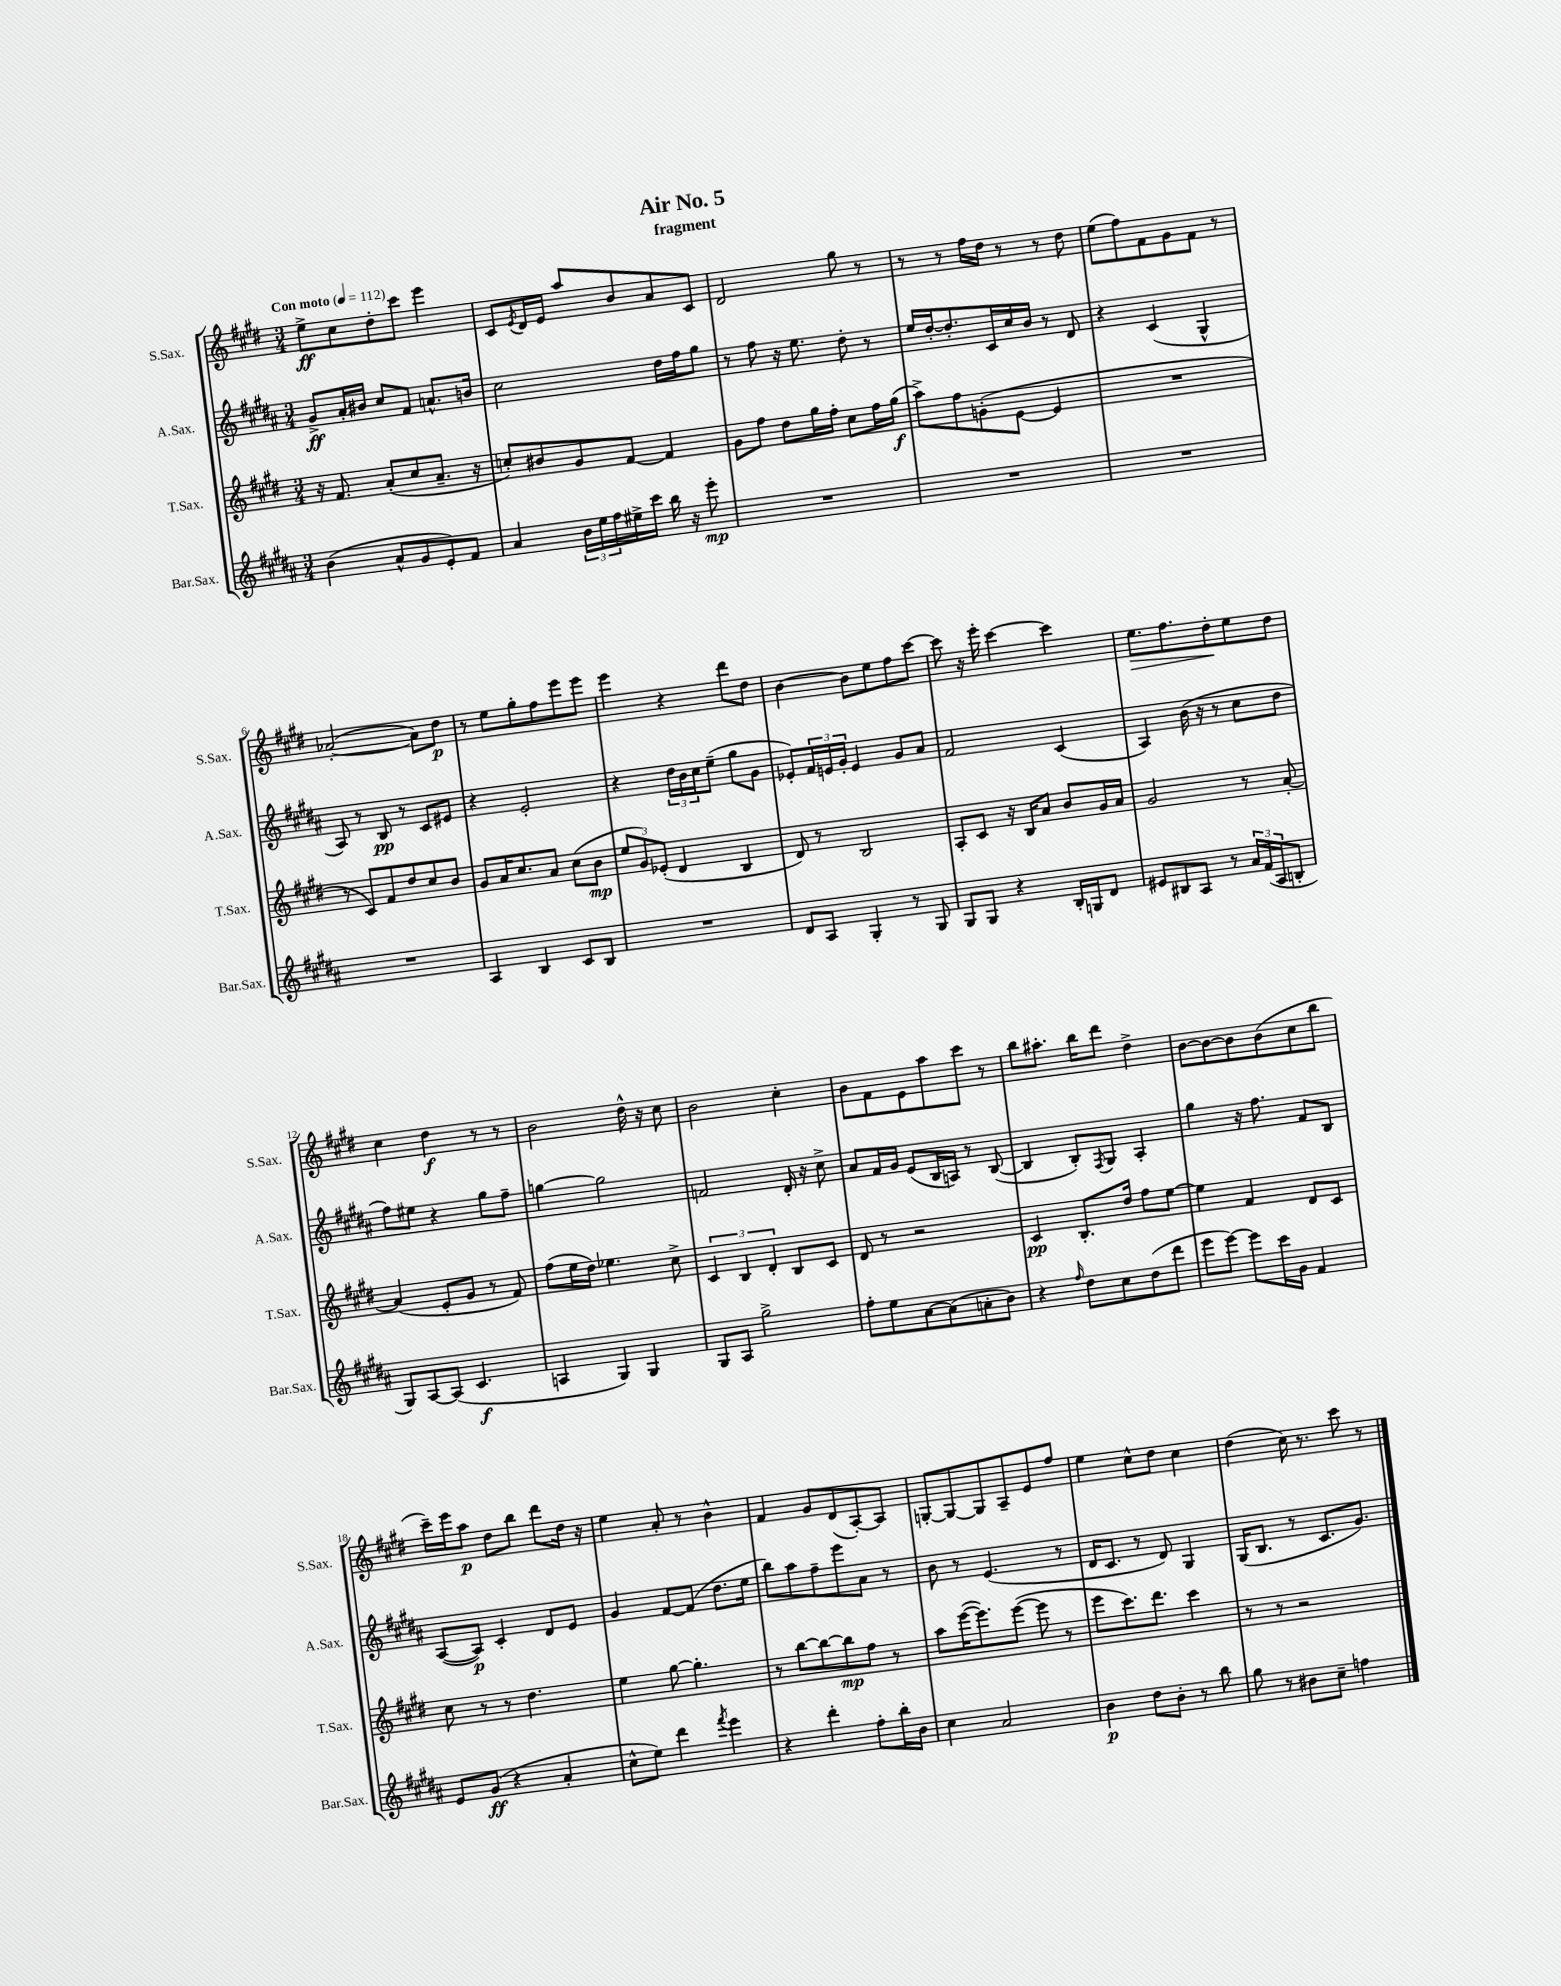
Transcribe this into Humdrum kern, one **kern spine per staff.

**kern	**dynam	**kern	**dynam	**kern	**dynam	**kern	**dynam
*part4	*part4	*part3	*part3	*part2	*part2	*part1	*part1
*staff4	*staff4	*staff3	*staff3	*staff2	*staff2	*staff1	*staff1
*I"Bar.Sax.	*	*I"T.Sax.	*	*I"A.Sax.	*	*I"S.Sax.	*
*I'Bar.Sax.	*	*I'T.Sax.	*	*I'A.Sax.	*	*I'S.Sax.	*
*clefG2	*	*clefG2	*	*clefG2	*	*clefG2	*
*k[f#c#g#d#a#]	*	*k[f#c#g#d#]	*	*k[f#c#g#d#a#]	*	*k[f#c#g#d#]	*
*M3/4	*	*M3/4	*	*M3/4	*	*M3/4	*
*MM112	*	*MM112	*	*MM112	*	*MM112	*
=1	=1	=1	=1	=1	=1	=1	=1
!	!	!	!	!	!	!LO:TX:a:B:t=Con moto	!
(4b\	.	16r	.	8g#^/L	ff	8ee^\L	ff
.	.	8.f#/	.	.	.	.	.
.	.	.	.	16a#'/L	.	8cc#\	.
.	.	.	.	16b#X/JJ	.	.	.
8a#^^/L	.	(8a'/L	.	8cc#/L	.	8dd#'\	.
8g#/	.	8cc#/	.	8f#/J	.	8ccc#\J	.
8e'/)	.	8.a~/J	.	8.an^^/L	.	4eee\	.
8f#/J	.	.	.	.	.	.	.
.	.	16r	.	16bn/Jk	.	.	.
=2	=2	=2	=2	=2	=2	=2	=2
4a#/	.	8ccn'/L)	.	2cc#\	.	8c#/L	.
.	.	.	.	.	.	8qe/	.
.	.	8b#X/	.	.	.	16d#/L	.
.	.	.	.	.	.	16e/JJ	.
24b\LL	.	8g#/	.	.	.	8aa/L	.
24ee\	.	.	.	.	.	.	.
24ff#\	.	.	.	.	.	.	.
16ee#X^\	.	[8f#/J	.	.	.	8b/	.
16ccc#\JJ	.	.	.	.	.	.	.
16bb\	.	4f#/]	.	16dd#\LL	.	8a/	.
16r	.	.	.	16ff#\J	.	.	.
8eee'\	mp	.	.	8gg#\J	.	8c#/J	.
=3	=3	=3	=3	=3	=3	=3	=3
2.r	.	8g#\L	.	8r	.	2d#/	.
.	.	8ff#\J	.	8ff#\	.	.	.
.	.	8dd#\L	.	16r	.	.	.
.	.	.	.	8.ee\	.	.	.
.	.	16gg#\L	.	.	.	.	.
.	.	16ff#'\JJ	.	.	.	.	.
.	.	8cc#\L	.	8dd#'\	.	8gg#\	.
.	.	16ff#\L	.	8r	.	8r	.
.	.	(16gg#\JJ	f	.	.	.	.
=4	=4	=4	=4	=4	=4	=4	=4
2.r	.	8aa^\L)	.	16ee/LL	.	8r	.
.	.	.	.	[16dd#'/J	.	.	.
.	.	8ff#\	.	8.dd#'/]	.	8r	.
.	.	(8gn'\	.	.	.	16ff#\LL	.
.	.	.	.	16c#/L	.	16dd#\JJ	.
.	.	[8e\J	.	16cc#/	.	8r	.
.	.	.	.	16b/JJ	.	.	.
.	.	4e/]	.	8r	.	8r	.
.	.	.	.	8d#/	.	8dd#\	.
=5	=5	=5	=5	=5	=5	=5	=5
2.r	.	2.r	.	4r	.	(8ee\L	.
.	.	.	.	.	.	8ff#\)	.
.	.	.	.	(4c#/	.	8f#\	.
.	.	.	.	.	.	8g#\	.
.	.	.	.	4G#^^/	.	8f#\J	.
.	.	.	.	.	.	8r	.
!!LO:LB:g=z
=6	=6	=6	=6	=6	=6	=6	=6
2.r	.	8r	.	8A#/)	.	([2a-X'/	.
.	.	8c#/L)	.	8r	.	.	.
.	.	8f#/	.	8B/	pp	.	.
.	.	8dd#/	.	8r	.	.	.
.	.	8cc#/	.	8c#/L	.	8a-\L])	.
.	.	8b/J	.	8e#X/J	.	8dd#\J	p
=7	=7	=7	=7	=7	=7	=7	=7
4A#/	.	8g#/L	.	4r	.	8r	.
.	.	16a/K	.	.	.	8ee\L	.
.	.	8.cc#/	.	.	.	.	.
4B/	.	.	.	2e'/	.	8gg#'\	.
.	.	8a/J	.	.	.	8ff#\	.
8c#/L	.	(8cc#\L	.	.	.	8eee\	.
8B/J	.	8b\J	mp	.	.	8eee\J	.
=8	=8	=8	=8	=8	=8	=8	=8
2.r	.	12ee/L	.	4r	.	4eee\	.
.	.	12g#/)	.	.	.	.	.
.	.	(12e-X'/J	.	.	.	.	.
.	.	4d#/	.	24dd#\LL	.	4r	.
.	.	.	.	24b\	.	.	.
.	.	.	.	24cc#\J	.	.	.
.	.	.	.	(8ee~\J	.	.	.
.	.	4B/	.	8gg#\L	.	8ddd#\L	.
.	.	.	.	8g#\J	.	8dd#\J	.
=9	=9	=9	=9	=9	=9	=9	=9
8d#/L	.	8d#/)	.	8e-X'/L)	.	[4b\	.
8A#/J	.	8r	.	24f#/L	.	.	.
.	.	.	.	24en/	.	.	.
.	.	.	.	24g#'/JJ	.	.	.
4G#'/	.	2B/	.	4e/	.	8b\L]	.
.	.	.	.	.	.	8ee\	.
8r	.	.	.	8g#/L	.	8ff#\	.
8G#/	.	.	.	8a#/J	.	[8ccc#\J	.
=10	=10	=10	=10	=10	=10	=10	=10
8G#/L	.	8A'/L	.	2f#/	.	8ccc#\]	.
8G#/J	.	8c#/J	.	.	.	16r	.
.	.	.	.	.	.	16eee'\	.
4r	.	16r	.	.	.	[4ccc#\	.
.	.	16B/KL	.	.	.	.	.
.	.	8a/J	.	.	.	.	.
16B'/LL	.	8b/L	.	(4c#/	.	4ccc#\]	.
16Gn/J	.	.	.	.	.	.	.
8d#/J	.	16g#/L	.	.	.	.	.
.	.	16a/JJ	.	.	.	.	.
=11	=11	=11	=11	=11	=11	=11	=11
!	!	!	!	!	!	!	!LO:HP:b
8e#X/L	.	2g#/	.	4A#/)	.	8.ee\L	>
8B#X/	.	.	.	.	.	.	.
.	.	.	.	.	.	8.ff#\	.
8A#/J	.	.	.	(16b\	.	.	.
.	.	.	.	16r	.	.	.
8r	.	.	.	8r	.	8dd#'\	.
24a#/LL	.	8r	.	8cc#\L	.	8ee\	]
(24f#/	.	.	.	.	.	.	.
24A#/J	.	.	.	.	.	.	.
8Bn'/J	.	[8a'/	.	8dd#\J	.	8dd#\J	.
!!LO:LB:g=z
=12	=12	=12	=12	=12	=12	=12	=12
8G#/L)	.	(4a/]	.	8ff#\L)	.	4cc#\	.
[8A#/	.	.	.	8ee#X\J	.	.	.
(8A#/J]	.	8e'/L	.	4r	.	4dd#\	f
4.c#/	f	8g#/J	.	.	.	.	.
.	.	8r	.	8gg#\L	.	8r	.
.	.	8f#/)	.	8ff#~\J	.	8r	.
=13	=13	=13	=13	=13	=13	=13	=13
4An/	.	(8ff#\L	.	[4ggn\	.	2b\	.
.	.	16ee\L	.	.	.	.	.
.	.	16dd#\JJ)	.	.	.	.	.
4G#/)	.	4.ee-X\	.	2gg\]	.	.	.
4G#/	.	.	.	.	.	16dd#^^\	.
.	.	.	.	.	.	16r	.
.	.	8cc#^\	.	.	.	8cc#\	.
=14	=14	=14	=14	=14	=14	=14	=14
8G#/L	.	6c#/	.	2fn/	.	2b\	.
8A#/J	.	.	.	.	.	.	.
.	.	6B/	.	.	.	.	.
2gg#^\	.	.	.	.	.	.	.
.	.	6d#'/	.	.	.	.	.
.	.	8B/L	.	16d#'/	.	4cc#'\	.
.	.	.	.	16r	.	.	.
.	.	8c#/J	.	8cc#^\	.	.	.
=15	=15	=15	=15	=15	=15	=15	=15
8ff#'\L	.	8d#/	.	8a#/L	.	8b\L	.
8ee\	.	8r	.	16f#/L	.	8f#\	.
.	.	.	.	16g#/JJ	.	.	.
[8a#\	.	2r	.	(8e/L	.	8e\	.
(8a#\]	.	.	.	16B/L	.	8aa\	.
.	.	.	.	16An/JJ)	.	.	.
8an'\	.	.	.	8r	.	8ccc#\J	.
8b\J)	.	.	.	([8B/	.	8r	.
=16	=16	=16	=16	=16	=16	=16	=16
4r	.	4c#/	pp	4B/]	.	8bb\L	.
.	.	.	.	.	.	8.aa#X'\J	.
16qqff#/	.	.	.	.	.	.	.
8dd#\L	.	8.B'/L	.	8B'/L)	.	.	.
.	.	.	.	.	.	16bb\KL	.
.	.	.	.	8qF#/	.	.	.
8cc#\	.	.	.	8G#/J	.	8ddd#\J	.
.	.	16dd#/Jk	.	.	.	.	.
(8dd#\	.	8ff#\L	.	4A#'/	.	4dd#^\	.
8ddd#\J	.	[8ee\J	.	.	.	.	.
=17	=17	=17	=17	=17	=17	=17	=17
8eee\L	.	4ee\]	.	4gg#\	.	[8b\L	.
[8eee\J)	.	.	.	.	.	8b\_	.
8eee\L]	.	4f#/	.	16r	.	8b\]	.
.	.	.	.	8.ff#\	.	.	.
16ccc#\L	.	.	.	.	.	(8b\	.
16g#\JJ	.	.	.	.	.	.	.
4f#/	.	8d#/L	.	8f#/L	.	8cc#\	.
.	.	8c#/J	.	8B/J	.	8bb\J	.
!!LO:LB:g=z
=18	=18	=18	=18	=18	=18	=18	=18
8e/L	.	8cc#\	.	([8A#/L	.	16ccc#~\LL)	.
.	.	.	.	.	.	16eee\J	.
(8g#/J	ff	8r	.	8A#/J])	p	8aa\J	p
4r	.	8r	.	4c#'/	.	8dd#\L	.
.	.	4.dd#\	.	.	.	8bb\J	.
4a#'/	.	.	.	8d#/L	.	8ddd#\L	.
.	.	.	.	8e/J	.	16dd#\Jk	.
.	.	.	.	.	.	16r	.
=19	=19	=19	=19	=19	=19	=19	=19
8cc#^^\L	.	4ee\	.	4g#/	.	4ee\	.
8ee\J)	.	.	.	.	.	.	.
4ddd#\	.	[8gg#\	.	[8f#/L	.	8a'/	.
.	.	4.gg#'\]	.	(8f#/J]	.	8r	.
8qfff#/	.	.	.	.	.	.	.
4eee\	.	.	.	8.dd#\L	.	4b^^\	.
.	.	.	.	16ee\Jk	.	.	.
=20	=20	=20	=20	=20	=20	=20	=20
4r	.	8r	.	8bb\L)	.	4f#/	.
.	.	[8bb\L	.	8aa#\	.	.	.
4ddd#'\	.	8bb\_	.	8ff#~\	.	8g#/L	.
.	.	8bb\]	mp	8eee\	.	(8d#/	.
8ff#'\L	.	8ff#\J	.	8a#\J	.	[8A'/)	.
16bb'\L	.	8r	.	8r	.	8A/J]	.
16b\JJ	.	.	.	.	.	.	.
=21	=21	=21	=21	=21	=21	=21	=21
4cc#\	.	8aa\L	.	8b\	.	[8Gn'/L	.
.	.	([16eee\K	.	8r	.	8G/_	.
.	.	8.eee\])	.	.	.	.	.
2a#/	.	.	.	(4.e/	.	8G/]	.
.	.	([8eee\J	.	.	.	8A~/	.
.	.	8eee\]	.	.	.	8e/	.
.	.	8r	.	8r	.	8ff#/J	.
=22	=22	=22	=22	=22	=22	=22	=22
4b\	p	8eee\L	.	16d#/KL	.	4ee\	.
.	.	.	.	8.c#/J	.	.	.
.	.	8.ccc#\)	.	.	.	.	.
8dd#\L	.	.	.	8r	.	8cc#^^\L	.
.	.	8.ddd#\J	.	.	.	.	.
8b'\J	.	.	.	8d#/)	.	8dd#\J	.
8r	.	4ccc#\	.	4G#/	.	4cc#\	.
8bb\	.	.	.	.	.	.	.
=23	=23	=23	=23	=23	=23	=23	=23
8gg#\	.	8r	.	(16G#/KL	.	(4dd#\	.
.	.	.	.	8.B/J	.	.	.
8r	.	8r	.	.	.	.	.
8b#X\L	.	2r	.	8r	.	16cc#\)	.
.	.	.	.	.	.	8.r	.
8cc#~\J	.	.	.	8.c#/L	.	.	.
4ffn\	.	.	.	.	.	8ccc#\	.
.	.	.	.	8.g#/J)	.	.	.
.	.	.	.	.	.	8r	.
==	==	==	==	==	==	==	==
*-	*-	*-	*-	*-	*-	*-	*-
